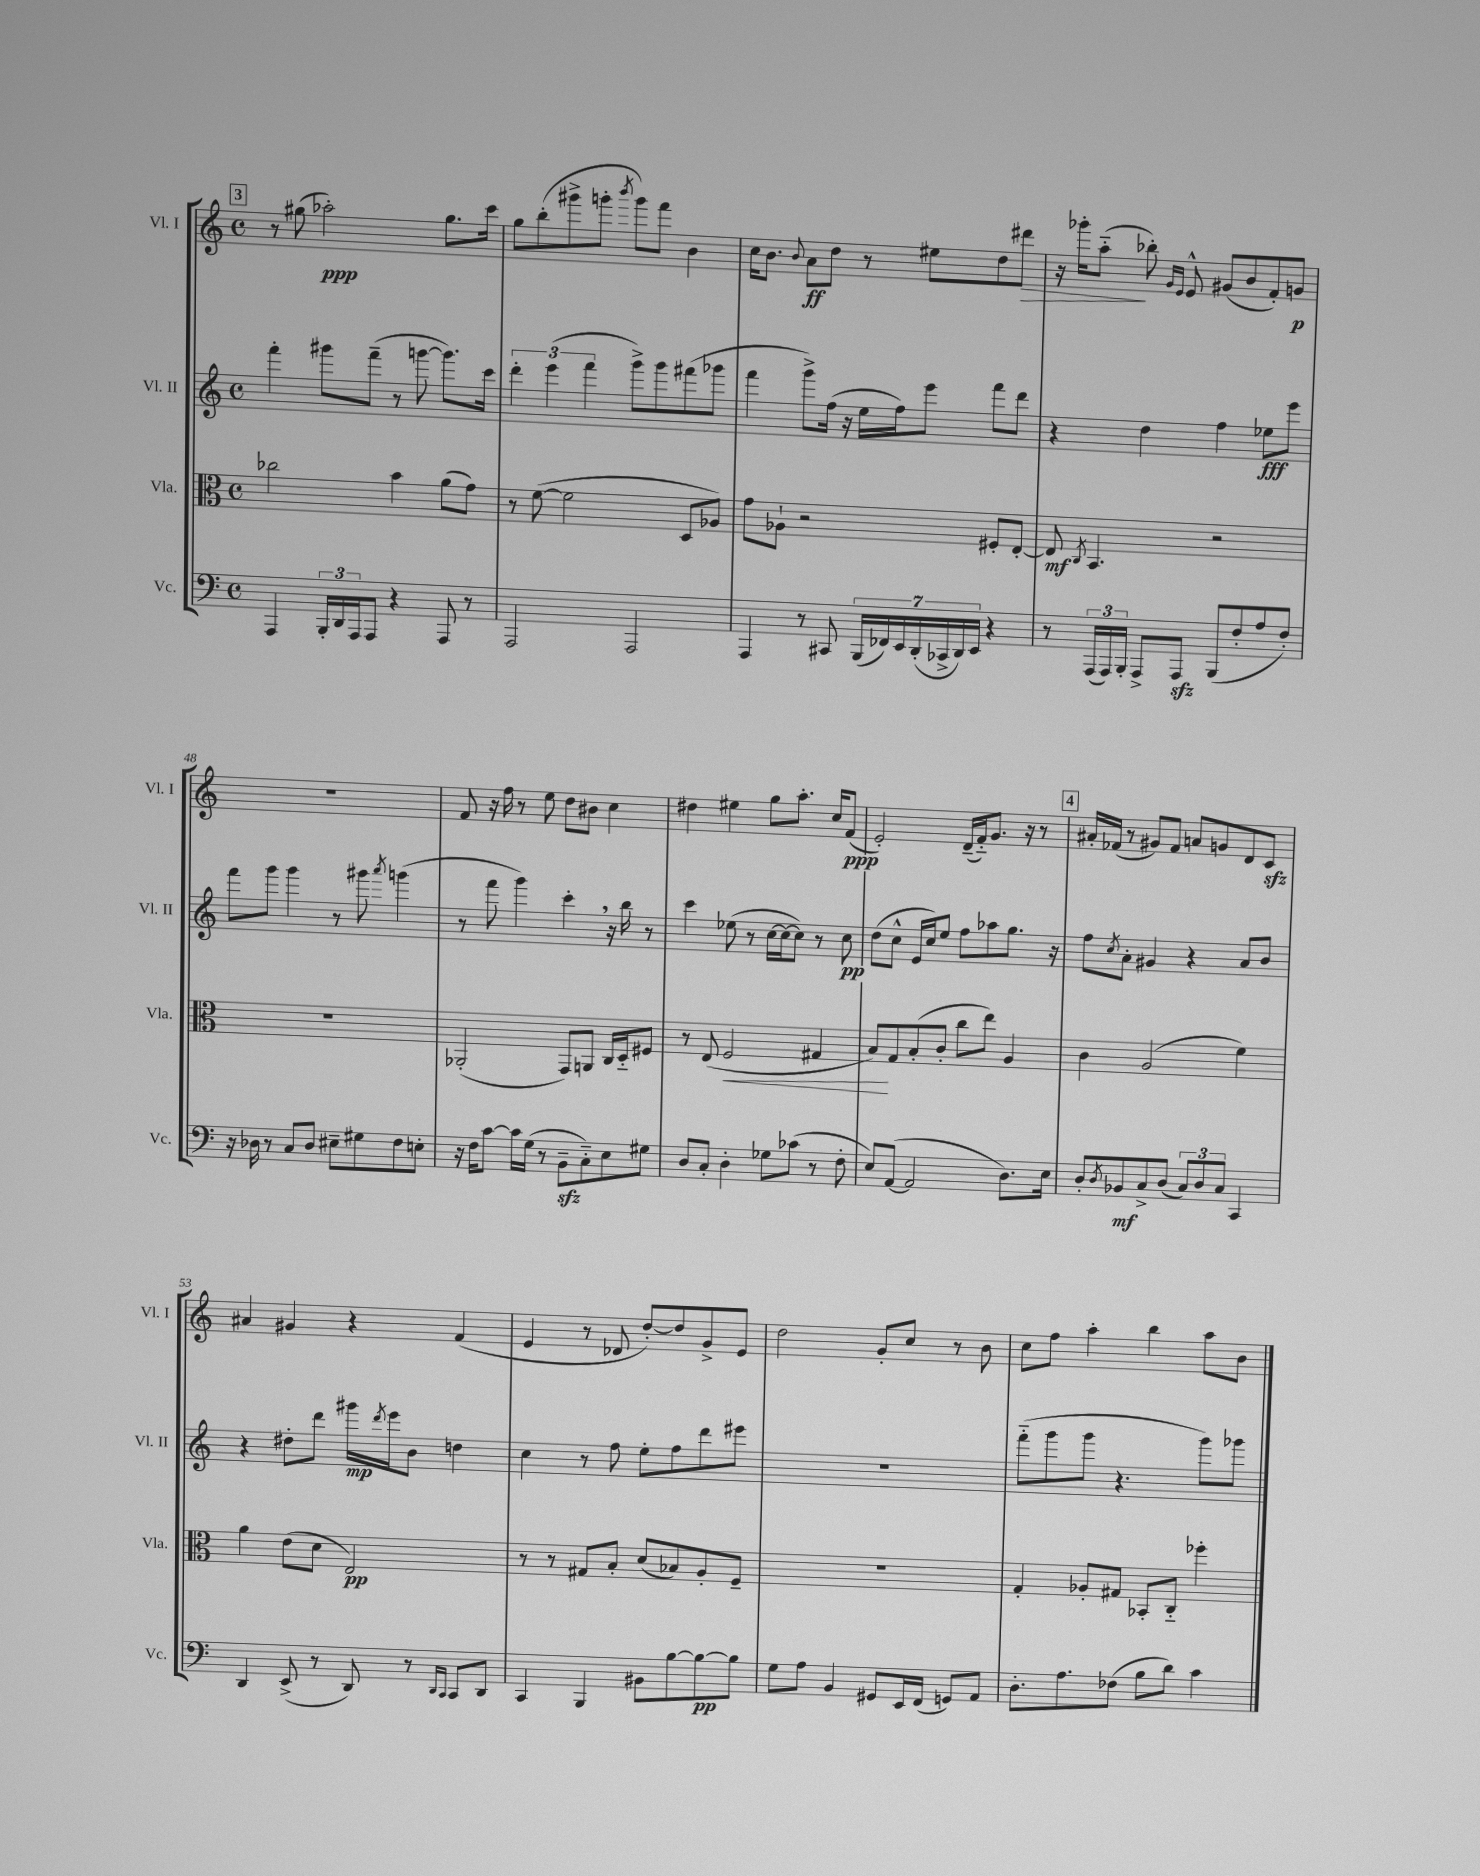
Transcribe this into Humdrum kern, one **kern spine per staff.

**kern	**kern	**kern	**kern
*staff4	*staff3	*staff2	*staff1
*clefF4	*clefC3	*clefG2	*clefG2
*k[]	*k[]	*k[]	*k[]
*M4/4	*M4/4	*M4/4	*M4/4
*met(c)	*met(c)	*met(c)	*met(c)
4AAA/	2cc-\	4fff'\	8r
.	.	.	(8gg#\
24BBB'/LL	.	8ggg#\L	2aa-'\)
24DD/	.	.	.
24AAA/J	.	.	.
8AAA/J	.	(8fff~\J	.
4r	4b\	8r	.
.	.	[8ggg\	.
8AAA/	(8a\L	8.ggg\]L)	8.gg#\L
8r	8g\J)	.	.
.	.	16ccc\Jk	16ccc\Jk
=	=	=	=
2AAA/	8r	6ddd'\	8gg\L
.	([8f\	.	(8bb'\
.	.	(6eee\	.
.	2f\]	.	8ggg#^\
.	.	6fff\	.
.	.	.	8ggg'\J
.	.	.	8qbbb/
2AAA/	.	8ggg^\L)	8ggg\L)
.	.	8ggg\	8fff\J
.	8D/L	(8fff#\	4b\
.	8A-/J)	8ggg-\J	.
=	=	=	=
4AAA/	8g\L	4fff\	16cc\LK
.	.	.	8.b\J
.	8A-`\J	.	.
.	.	.	8qqb/
8r	2r	8ggg^\L)	8a\L
8CC#/	.	(16ff\Jk	8dd\J
.	.	16r	.
(28BBB/LL	.	16ee\LL	8r
28FF-/)	.	.	.
.	.	16ff\J)	.
28EE/	.	.	.
(28DD'/	.	.	.
.	.	8eee\J	8ee#\L
28CC-^/	.	.	.
28DD/)	.	.	.
28EE/JJ	.	.	.
4r	8F#'/L	8fff\L	8dd\
.	[8E'/J	8ddd\J	8ddd#\J
=	=	=	=
8r	8E/]	4r	16r
.	.	.	16ggg-'\LK
.	8qC/	.	.
(24AAA/LL	4.BB/	.	(8aa'~\J
24AAA/)	.	.	.
24BBB'/JJ	.	.	.
8AAA^/L	.	4dd\	8bb-'\)
.	.	.	16qqg/LL
.	.	.	16qqe/JJ
8AAA/J	.	.	8e^^/
(8BBB/L	2r	4ff\	(8g#/L
8F'/	.	.	8b/
8A/	.	8ee-\L	8f'/)
8F'/J)	.	8eee\J	8g/J
=	=	=	=
16r	1r	8fff\L	1r
16D-\	.	.	.
8r	.	8ggg\J	.
8C/L	.	4ggg\	.
8D-/J	.	.	.
8E#~\L	.	8r	.
8G#\	.	8ggg#\	.
.	.	8qaaa/	.
8F\	.	(4ggg\	.
8E'\J	.	.	.
=	=	=	=
16r	(2AA-'/	8r	8f/
16F\LK	.	.	.
[8c\J	.	8fff\	16r
.	.	.	16ff\
16c\]LL	.	4ggg\)	8r
(16G\JJ	.	.	.
8r	.	.	8ee\
8BB~\L	8GG/L)	4ccc'\	8dd\L
8C'~\)	8AA/J	.	8b#\J
8E\	16C/LL	16r	4cc\
.	16D'~/J	16bb\	.
8G#\J	8F#/J	8r	.
=	=	=	=
8D/L	8r	4ccc\	4dd#\
8C'/J	(8E/	.	.
4D'\	2F/	(8ee-\	4ee#\
.	.	8r	.
8G-\L	.	[16cc\LL	8gg\L
.	.	16cc\_J	.
(8c-\J	.	8cc\]J)	8.aa'\J
8r	4G#/	8r	.
.	.	.	16cc/LK
8F'\	.	8cc\	(8f/J
=	=	=	=
8E/L)	8B/L)	(8dd\L	2e'/)
([8AA/J	8G/	8cc^^\J	.
2AA/]	(8B'/	16e/LL	.
.	.	16cc/J)	.
.	8c'/J	8ee/J	.
.	8cc\L	8ff\L	(16d~/LL
.	.	.	16f'~/J)
.	8ee\J)	8aa-\	8.g/J
8.D\L)	4A/	8.gg\J	.
.	.	.	16r
.	.	.	8r
16E\Jk	.	16r	.
=	=	=	=
8D'/L	4c\	8ff\L	16a#'/LL
.	.	.	(16f-/JJ
8qD/	.	8qcc/	.
8BB-/	.	8a'\J	8r
8C^/	(2A/	4g#/	8g#/L)
(8D/J	.	.	8f-/J
12C/L)	.	4r	8a/L
12D/	.	.	.
.	.	.	8g/
12C/J	.	.	.
4CC/	4f\)	8a/L	8d/
.	.	8b/J	8c/J
=	=	=	=
4DD/	4a\	4r	4a#/
(8EE^/	(8e\L	8dd#'\L	4g#/
8r	8d\J	8ddd\J	.
8DD/)	2E/)	16ggg#\LL	4r
.	.	8qddd/	.
.	.	16eee\J	.
8r	.	8b\J	.
16qqDD/LL	.	.	.
16qqCC/JJ	.	.	.
8CC/L	.	4dd\	(4f/
8DD/J	.	.	.
=	=	=	=
4CC/	8r	4cc\	4e/
.	8r	.	.
4BBB/	8G#/L	8r	8r
.	8B'/J	8ff\	8d-/
8BB#\L	(8d/L	8ee'\L	[8dd'/L)
[8B\	8B-/)	8ff\	8dd/]
8B\_	8A'/	8ddd\	8g^/
8B\]J	8F~/J	8eee#\J	8e/J
=	=	=	=
8G\L	1r	1r	2dd\
8A\J	.	.	.
4BB/	.	.	.
8GG#/L	.	.	8g'/L
16EE/L	.	.	8cc/J
(16FF/JJ	.	.	.
8GG/L)	.	.	8r
8AA/J	.	.	8b\
=	=	=	=
8.D'\L	4G'/	(8fff'~\L	8cc\L
.	.	8ggg\	8ff\J
8.A\	.	.	.
.	8A-'/L	8ggg\J	4aa'\
(8F-\J	8G#/J	4.r	.
8B\L	8BB-'/L	.	4bb\
8d\J)	8C'~/J	.	.
4c\	4ff-'\	8ggg\L)	8aa\L
.	.	8ggg-\J	8b\J
==	==	==	==
*-	*-	*-	*-
